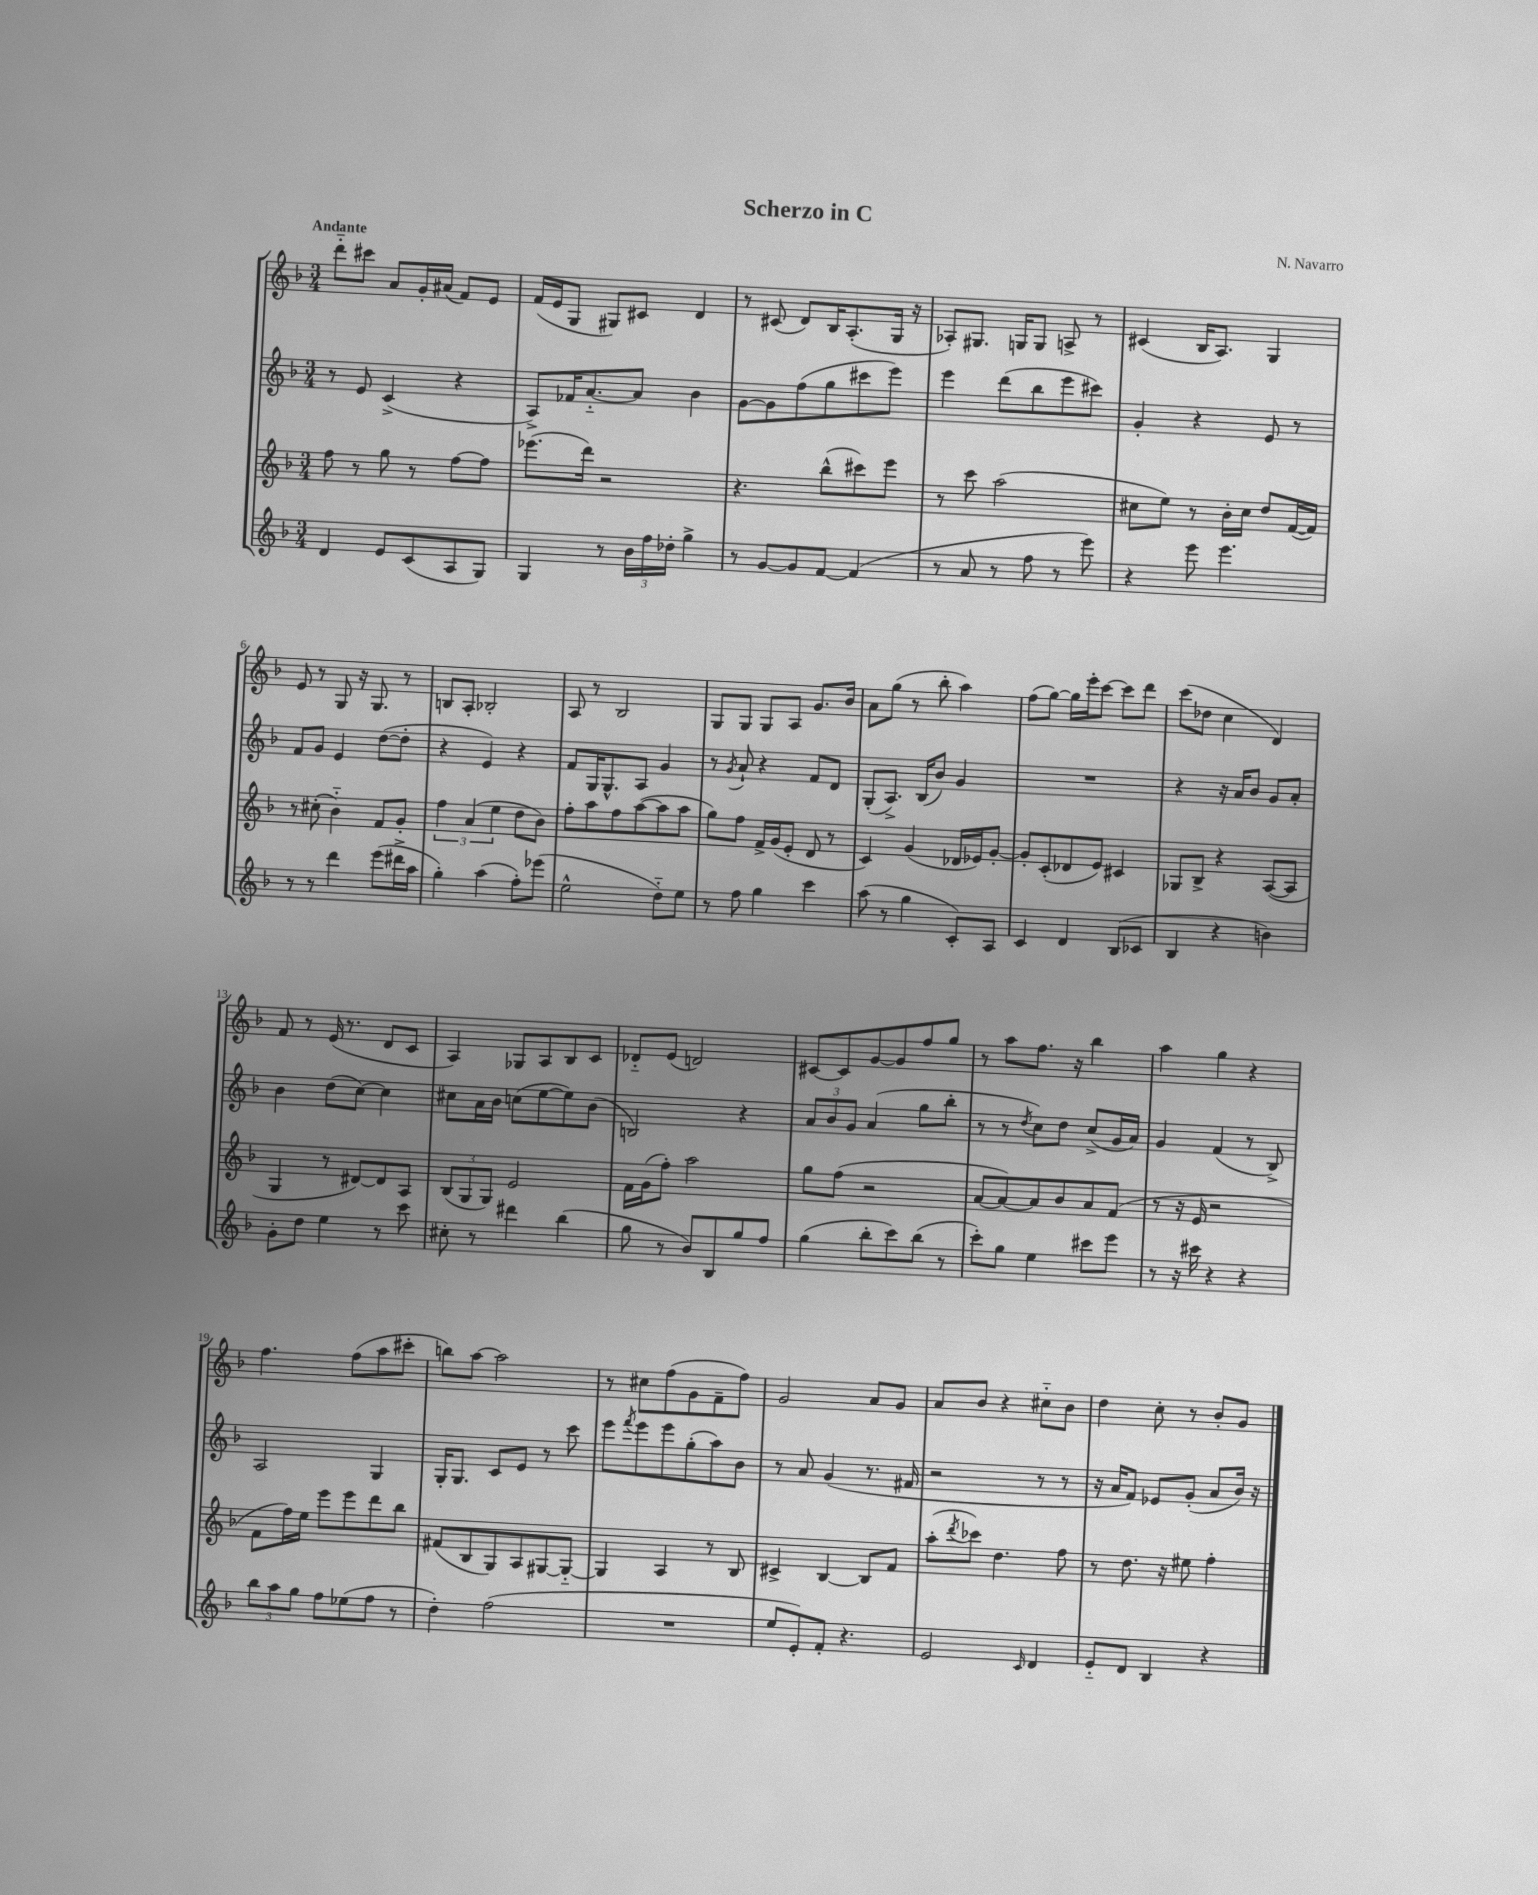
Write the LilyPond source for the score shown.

\header { title = "Scherzo in C" composer = "N. Navarro" }
<<
\new StaffGroup <<
\new Staff = "s0" {
    \clef treble \key f \major \numericTimeSignature \time 3/4 \tempo "Andante"
    d'''8-_ cis'''8 a'8 g'16-. ais'16( f'8) e'8 |
    f'16( e'16 g8 gis8) cis'8 d'4 |
    r8 cis'8( d'8) bes16 a8.-.( g16 r16 |
    aes8-.) gis8. g16 g8 a8-> r8 |
    cis'4( bes16 a8.) g4 |
    e'8 r8 g8 r16 g8. r8 |
    b8 a8-. bes2-. |
    a8 r8 bes2 |
    g8 g8 g8 a8 g'8. bes'16 |
    a'8 g''8( r8 bes''8-. a''4) |
    f''8( g''8~) g''16 e'''16-. c'''8~ c'''8 d'''8 |
    c'''8( des''8 c''4 d'4) |
    f'8 r8 e'16( r8. d'8 c'8 |
    a4) ges8 a8 bes8 c'8 |
    des'8-_ e'8( d'2) |
    cis'8~ cis'8 g'8~ g'8 f''8 g''8 |
    r8 a''8 f''8. r16 bes''4 |
    a''4 g''4 r4 |
    f''4. f''8( a''8 cis'''8-. |
    b''8) a''8~ a''2 |
    r8 cis''8 f''8( g'8 f'8-- f''8) |
    g'2 a'8 g'8 |
    a'8 bes'8 r4 cis''8-_ bes'8 |
    d''4 c''8-. r8 bes'8-. g'8 \bar "|." |
}
\new Staff = "s1" {
    \clef treble \key f \major \numericTimeSignature \time 3/4
    r8 e'8 c'4->( r4 |
    a8->) fes'16 a'8.~-_ a'8 bes'4 |
    g'8~ g'8 f''8( g''8 cis'''8 e'''8) |
    e'''4 d'''8( bes''8 e'''8 cis'''8) |
    g'4-. r4 e'8 r8 |
    f'8 g'8 e'4 d''8~( d''8-. |
    r4 e'4) r4 |
    f'8 g16 g8.-^ a8 g'4 |
    r8 \acciaccatura { g'8 } a'8-! r4 f'8 d'8 |
    g8-.( a8.->) bes16( bes'8) g'4 |
    R2. |
    r4 r16 a'16 bes'8 g'8 a'8-. |
    bes'4 d''8( c''8~) c''4 |
    cis''8 a'16 bes'16 c''8( e''8~ e''8) bes'8( |
    b2) r4 |
    \tuplet 3/2 { a'8 bes'8 g'8 } a'4( g''8 bes''8-. |
    r8 r8 \acciaccatura { d''8 } c''8) d''8 c''8->( g'16 a'16) |
    g'4 f'4( r8 bes8->) |
    a2 g4 |
    g16-. g8. c'8 e'8 r8 c'''8 |
    e'''8 \acciaccatura { f'''8 } e'''8 e'''8 g''8-.( a''8) bes'8 |
    r8 a'8 g'4( r8. fis'16 |
    r2 r8 r8 |
    r16 a'16 f'8) ees'8 g'8-.( a'8 bes'16) r16 \bar "|." |
}
\new Staff = "s2" {
    \clef treble \key f \major \numericTimeSignature \time 3/4
    f''8 r8 g''8 r8 f''8~ f''8 |
    ees'''8.( d'''16) r2 |
    r4. bes''8-^( cis'''8) e'''8 |
    r8 c'''8 a''2( |
    cis''8 e''8) r8 bes'16-. cis''16 d''8 f'16~( f'16) |
    r8 cis''8-.( bes'4-_) f'8 g'8-. |
    \tuplet 3/2 { f''4 a'4( e''4 } d''8 bes'8) |
    f''8-. a''8 f''8 a''8~( a''8 a''8 |
    g''8) f''8 f'16-> g'16( e'8-. d'8 r8 |
    c'4) g'4( des'16 ees'16) g'8~-. |
    g'8-. c'8-.( des'8 e'8) cis'4 |
    ges8 bes8-> r4 a8~( a8 |
    g4 r8 dis'8~) dis'8 a8 |
    \tuplet 3/2 { bes8( g8 g8) } e'2 |
    f'16 g'16( f''8-.) a''2 |
    g''8 f''8( r2 |
    a'8~ a'8~) a'8 bes'8 a'8 f'8( |
    r8 r16 e'16 r2 |
    f'8 f''16) e''16 e'''8 e'''8 d'''8 bes''8 |
    fis'8( bes8 g8) a8 gis8~ gis8~-_ |
    gis4 a4 r8 bes8 |
    cis'4-> bes4~ bes8 f'8 |
    a''8-.( \acciaccatura { d'''8 } ces'''8) d''4. f''8 |
    r8 d''8. r16 eis''8 f''4-. \bar "|." |
}
\new Staff = "s3" {
    \clef treble \key f \major \numericTimeSignature \time 3/4
    d'4 e'8 c'8( a8 g8) |
    g4 r8 \tuplet 3/2 { bes'16 f''16 des''16-. } g''4-> |
    r8 g'8~ g'8 f'8~ f'4( |
    r8 a'8 r8 f''8 r8 e'''8) |
    r4 e'''8 e'''4. |
    r8 r8 d'''4 e'''8( dis'''16-> a''16 |
    g''4-.) a''4( f''8-.) ees'''8( |
    e''2-^ d''8-_) e''8 |
    r8 f''8 g''4 c'''4 |
    a''8( r8 g''4 c'8-.) a8 |
    c'4 d'4 bes8( ces'8 |
    bes4 r4 b'4) |
    g'8-. d''8 e''4 r8 c'''8 |
    cis''8-. r8 dis'''4 bes''4( |
    g''8 r8 bes'8) bes8 g''8 f''8 |
    g''4( bes''8-. c'''8) bes''8( r8 |
    c'''8-.) g''8 e''4 cis'''8 e'''8 |
    r8 r16 cis'''16 r4 r4 |
    \tuplet 3/2 { bes''8 a''8 g''8 } f''8 ees''8( f''8 r8 |
    d''4-.) f''2( |
    R2. |
    e''8 e'8-.) f'8-. r4. |
    e'2 \grace { c'16 } d'4 |
    e'8-_ d'8 bes4 r4 \bar "|." |
}
>>
>>
